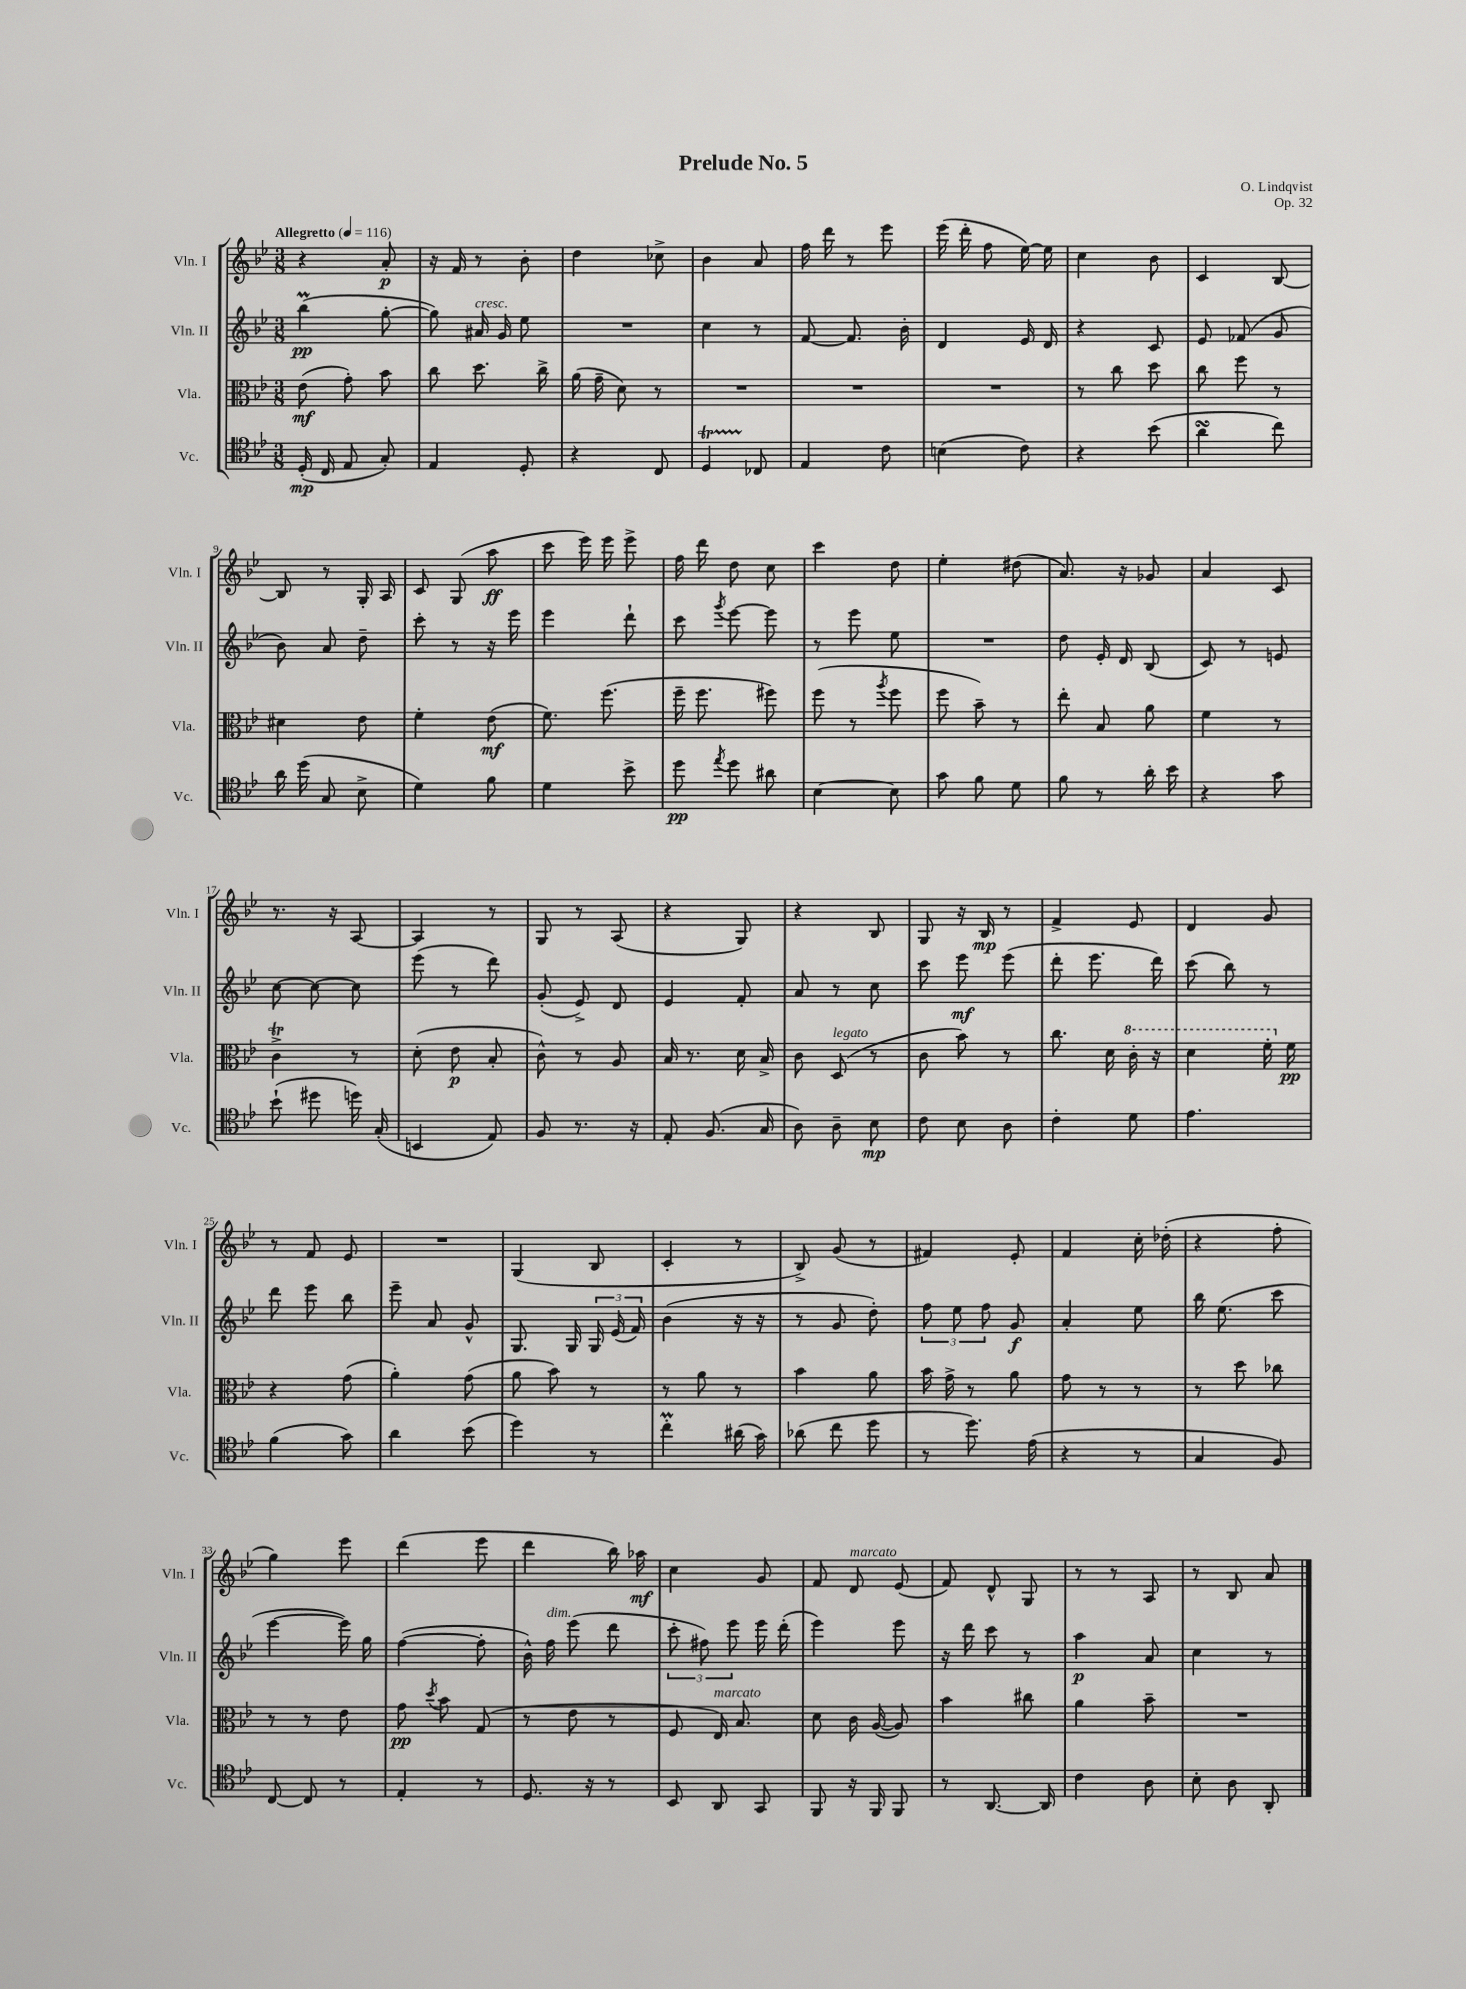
\header { title = "Prelude No. 5" composer = "O. Lindqvist" opus = "Op. 32" }
<<
\new StaffGroup <<
\new Staff = "s0" \with { instrumentName = "Vln. I" shortInstrumentName = "Vln. I" } {
    \clef treble \key bes \major \numericTimeSignature \time 3/8 \tempo "Allegretto" 4 = 116
    \autoBeamOff r4 a'8-.\p |
    r16 f'16 r8 bes'8-. |
    d''4 ces''8-> |
    bes'4 a'8 |
    f''16 d'''16 r8 ees'''8 |
    ees'''16( d'''16-. f''8 ees''16~) ees''16 |
    c''4 bes'8 |
    c'4 bes8~ |
    bes8 r8 g16-. a16 |
    c'8 g8( a''8\ff |
    c'''8 ees'''16) ees'''16 ees'''8-> |
    f''16 d'''16 d''8 c''8 |
    c'''4 d''8 |
    ees''4-. dis''8( |
    a'8.) r16 ges'8 |
    a'4 c'8 |
    r8. r16 a8~ |
    a4 r8 |
    g8 r8 a8( |
    r4 g8) |
    r4 bes8 |
    g8 r16 bes16\mp r8 |
    f'4-> ees'8 |
    d'4 g'8 |
    r8 f'8 ees'8 |
    R4. |
    g4( bes8 |
    c'4-. r8 |
    bes8->) g'8( r8 |
    fis'4) ees'8-. |
    f'4 c''16-. des''16-.( |
    r4 f''8-. |
    g''4) ees'''8 |
    d'''4( ees'''8 |
    d'''4 bes''16) aes''16\mf |
    c''4 g'8 |
    f'8 d'8^\markup { \italic "marcato" } ees'8( |
    f'8) d'8-^ g8 |
    r8 r8 a8 |
    r8 bes8 a'8 \bar "|." |
}
\new Staff = "s1" \with { instrumentName = "Vln. II" shortInstrumentName = "Vln. II" } {
    \clef treble \key bes \major \numericTimeSignature \time 3/8
    \autoBeamOff bes''4\prall\pp( g''8~-. |
    g''8) ais'16^\markup { \italic "cresc." } g'16 ees''8 |
    R4. |
    c''4 r8 |
    f'8~ f'8. bes'16-. |
    d'4 ees'16 d'16 |
    r4 c'8 |
    ees'8 fes'8( g'8 |
    bes'8) a'8 d''8-- |
    c'''8-. r8 r16 ees'''16 |
    ees'''4 d'''8-! |
    c'''8 \acciaccatura { g'''8 } ees'''8~ ees'''8 |
    r8 ees'''8 ees''8 |
    R4. |
    d''8 ees'16-. d'16 bes8( |
    c'8) r8 e'8 |
    c''8~ c''8~ c''8 |
    ees'''8( r8 d'''8) |
    g'8-.( ees'8->) d'8 |
    ees'4 f'8-. |
    a'8 r8 c''8 |
    c'''8 ees'''8\mf ees'''8( |
    d'''8-. ees'''8. d'''16) |
    c'''8( bes''8) r8 |
    d'''8 ees'''8 bes''8 |
    ees'''8-- a'8 g'8-^ |
    g8. g16 \tuplet 3/2 { g16 ees'16( f'16) } |
    bes'4( r16 r16 |
    r8 g'8 d''8-.) |
    \tuplet 3/2 { f''8 ees''8 f''8 } g'8\f |
    a'4-. ees''8 |
    bes''16 ees''8.( c'''8 |
    ees'''4~ ees'''16) g''16 |
    f''4~( f''8-. |
    bes'16-^) f''16^\markup { \italic "dim." } ees'''8( d'''8 |
    \tuplet 3/2 { c'''8-. fis''8) ees'''8 } ees'''16 d'''16-.( |
    ees'''4) ees'''8 |
    r16 d'''16 c'''8 r8 |
    a''4\p a'8 |
    c''4 r8 \bar "|." |
}
\new Staff = "s2" \with { instrumentName = "Vla." shortInstrumentName = "Vla." } {
    \clef alto \key bes \major \numericTimeSignature \time 3/8
    \autoBeamOff ees'8\mf( g'8-.) bes'8 |
    c''8 d''8. c''16-> |
    a'16( g'16-- d'8) r8 |
    R4. |
    R4. |
    R4. |
    r8 c''8 d''8 |
    c''8 f''8 r8 |
    dis'4 ees'8 |
    f'4-. ees'8\mf( |
    f'8.) f''8.( |
    f''16-- f''8. fis''8) |
    f''8( r8 \acciaccatura { a''8 } f''8 |
    f''8 bes'8--) r8 |
    ees''8-. bes8 a'8 |
    f'4 r8 |
    c'4->\trill r8 |
    d'8-.( ees'8\p bes8-. |
    c'8-^) r8 a8 |
    bes16 r8. d'16 bes16-> |
    c'8 d8^\markup { \italic "legato" }( r8 |
    c'8 bes'8) r8 |
    c''8. d'16 \ottava #1 c''16-. r16 |
    d''4 f''16-. \ottava #0 f'16\pp |
    r4 g'8( |
    a'4-.) g'8( |
    a'8 bes'8) r8 |
    r8 a'8 r8 |
    bes'4 a'8 |
    bes'16 g'16-> r8 a'8 |
    g'8 r8 r8 |
    r8 d''8 ces''8 |
    r8 r8 ees'8 |
    g'8\pp \acciaccatura { d''8 } bes'8 g8( |
    r8 ees'8 r8 |
    f8 ees16^\markup { \italic "marcato" }) bes8. |
    d'8 c'16 a16~( a8) |
    bes'4 cis''8 |
    a'4 bes'8-- |
    R4. \bar "|." |
}
\new Staff = "s3" \with { instrumentName = "Vc." shortInstrumentName = "Vc." } {
    \clef tenor \key bes \major \numericTimeSignature \time 3/8
    \autoBeamOff d16-.\mp( c16 ees8 g8-.) |
    ees4 d8-. |
    r4 c8 |
    d4\startTrillSpan ces8\stopTrillSpan |
    ees4 c'8 |
    b4( c'8) |
    r4 bes'8( |
    a'4\turn c''8) |
    a'16 d''16( g8 bes8-> |
    d'4) f'8 |
    d'4 bes'8-> |
    d''8\pp \acciaccatura { ees''8 } d''8 ais'8 |
    bes4~ bes8 |
    g'8 f'8 d'8 |
    f'8 r8 a'16-. bes'16 |
    r4 g'8 |
    bes'8-!( dis''8 d''16) g16-.( |
    b,4 ees8) |
    f8 r8. r16 |
    ees8-. f8.( g16 |
    a8) a8-- bes8\mp |
    c'8 bes8 a8 |
    c'4-. d'8 |
    ees'4. |
    f'4( g'8) |
    a'4 bes'8( |
    d''4) r8 |
    c''4-.\prall ais'16( g'16) |
    aes'8( c''8 d''8 |
    r8 d''8.) ees'16( |
    r4 r8 |
    g4 f8) |
    c8~ c8 r8 |
    ees4-. r8 |
    d8. r16 r8 |
    bes,8 a,8 g,8 |
    f,8 r16 f,16 f,8 |
    r8 a,8.~ a,16 |
    c'4 a8 |
    bes8-. a8 a,8-. \bar "|." |
}
>>
>>
